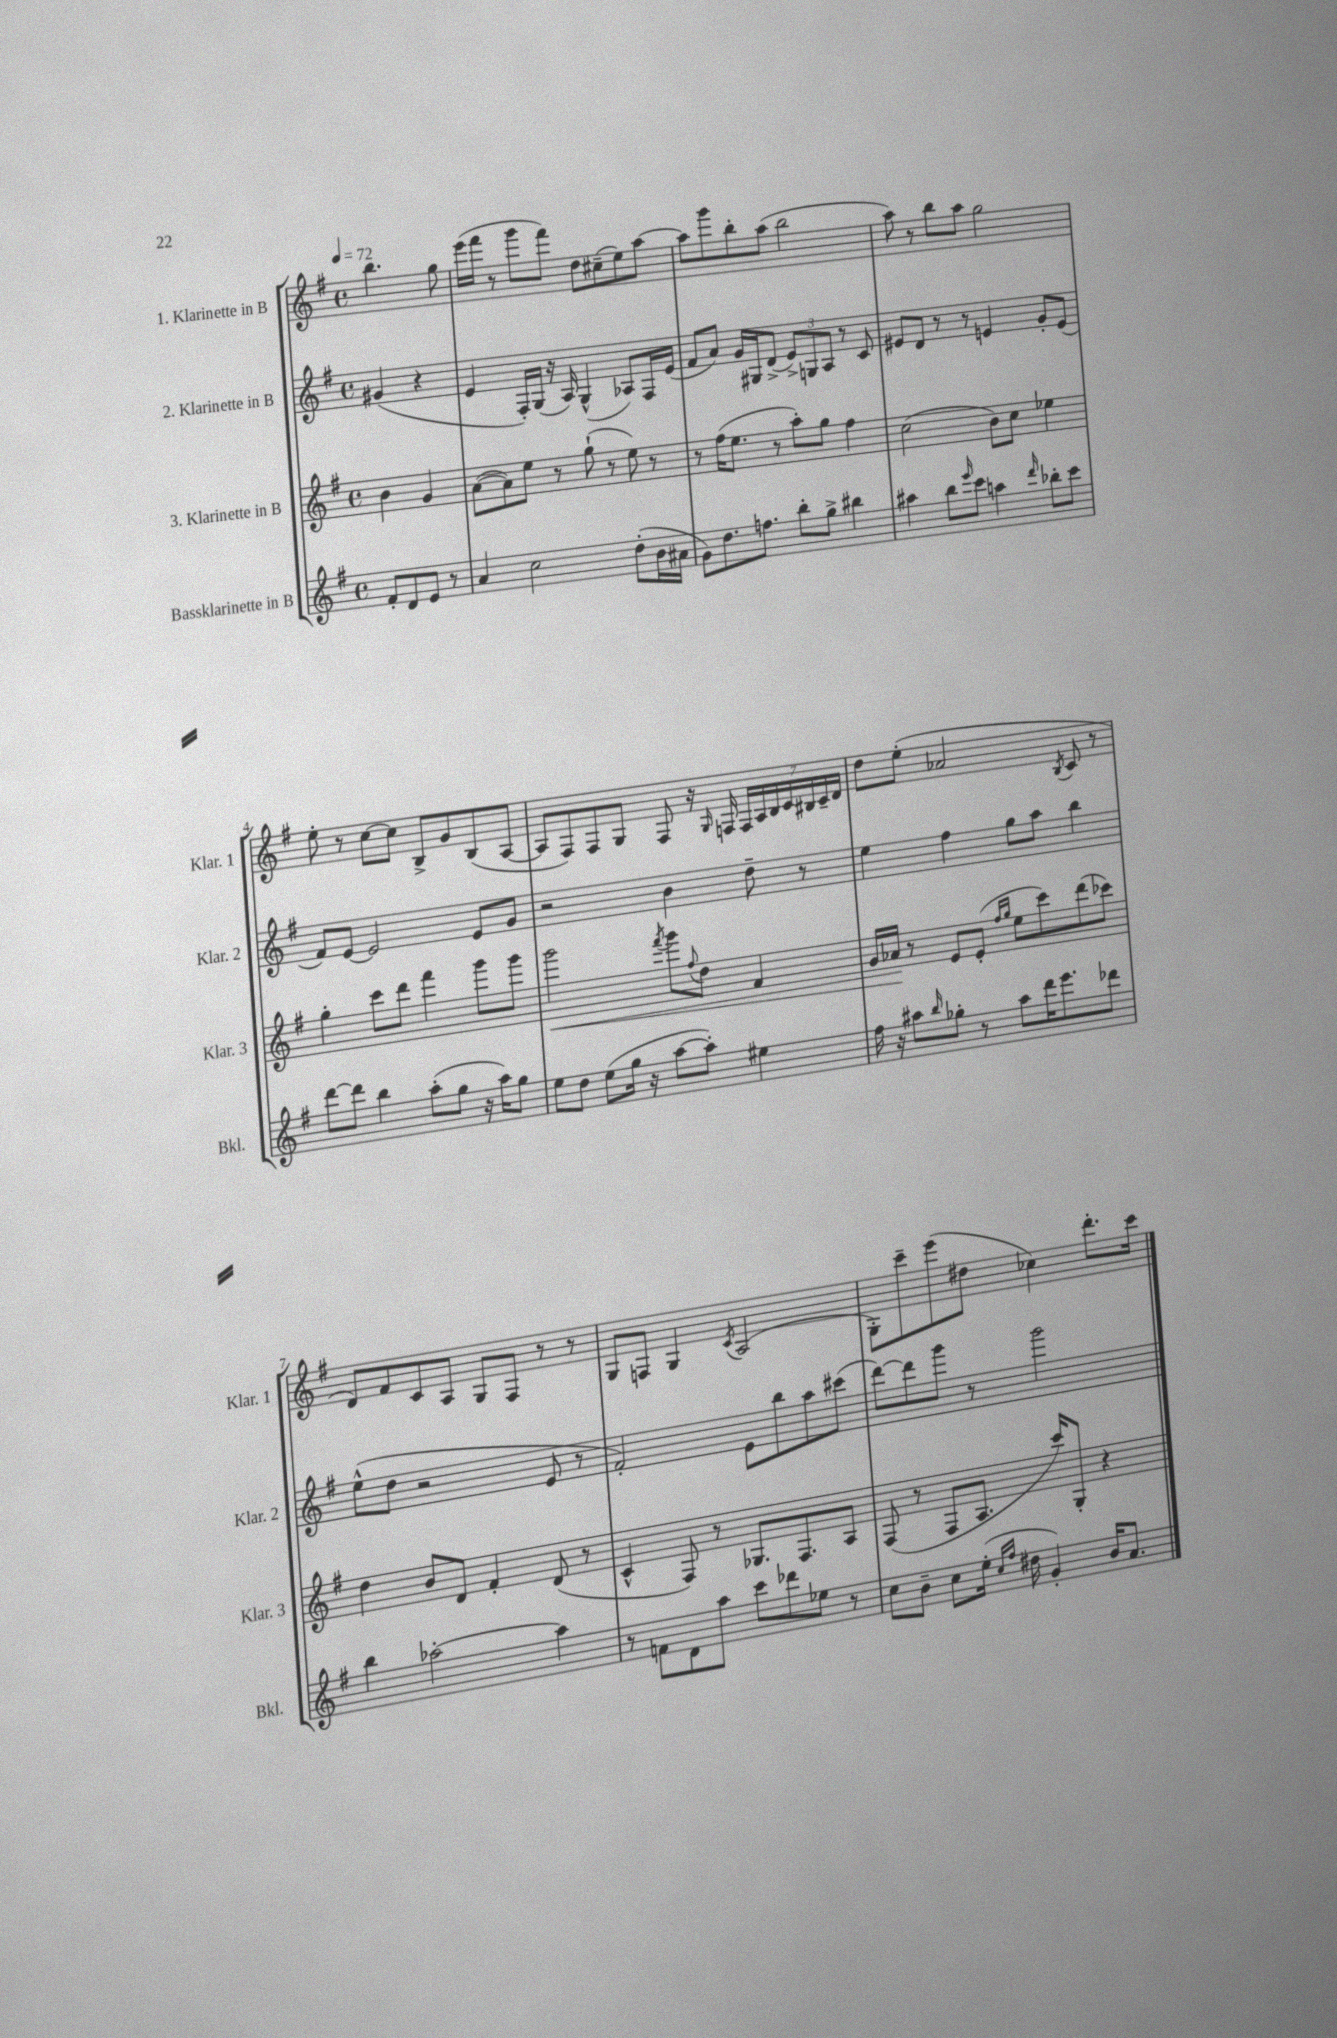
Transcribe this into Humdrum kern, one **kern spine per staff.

**kern	**kern	**kern	**kern
*staff4	*staff3	*staff2	*staff1
*clefG2	*clefG2	*clefG2	*clefG2
*k[f#]	*k[f#]	*k[f#]	*k[f#]
*M4/4	*M4/4	*M4/4	*M4/4
*met(c)	*met(c)	*met(c)	*met(c)
*MM72	*MM72	*MM72	*MM72
8f#'	4b	(4g#	4.bb
8d	.	.	.
8e	4g	4r	.
8r	.	.	8gg
=	=	=	=
4a	([8a	4e	(16eee
.	.	.	16fff#
.	8a])	.	8r
2cc	8ee	16F#')	8ggg
.	.	(16G	.
.	8r	16r	8fff#)
.	.	16A)	.
.	(8gg`	(4G^^	8dd
.	8r	.	(8cc#~
(8dd'	8ee)	8A-)	8ee)
16b	8r	16F#	[8aa
16a#	.	(16e	.
=	=	=	=
8g)	8r	8f#	8aa]
8.dd	(16ff#	8a)	8ggg
.	8.ee	.	.
.	.	16g	8bb'
8.ff	.	16G#	.
.	8r	(8d^	(8aa
8bb'	8aa')	12e^)	2bb
.	.	12G	.
8gg^	8gg	.	.
.	.	12A	.
4bb#	4ff#	8r	.
.	.	8c	.
=	=	=	=
4aa#	(2cc	8e#	8aa)
.	.	8d	8r
8bb	.	8r	8bb
16qqeee	.	.	.
8ccc	.	8r	8aa
4aa	8b)	4e	2gg
.	8cc	.	.
16qqddd	.	.	.
8bb-'	4ee-	8g'	.
8ccc	.	(8e	.
=	=	=	=
[8ddd	4gg'	8f#)	8ee'
8ddd]	.	[8e	8r
4bb	8ccc	2e]	[8cc
.	8ddd	.	8cc]
(8aa'	4fff#	.	8B^
8gg	.	.	8g
16r	8ggg	8e	(8B
16aa)	.	.	.
8gg	8ggg	8g	[8A
=	=	=	=
8ee	2ggg	2r	8A]
8dd	.	.	8F#)
(8ee	.	.	8F#
16gg	.	.	8G
16r	.	.	.
.	8qfff#	.	.
[8aa	8ggg	4b	8F#
.	8qqff#	.	.
8aa'])	8dd	.	16r
.	.	.	16qqG
.	.	.	16F
4ee#	4f#	8dd~	28F
.	.	.	28A
.	.	.	28B
.	.	.	28c
.	.	8r	.
.	.	.	28B#
.	.	.	28c~
.	.	.	28d
=	=	=	=
16ff#	16g	4ee	8dd
16r	16a-	.	.
8aa#	8r	.	(8ee'
16qqbb	.	.	.
8gg-'	8e	4ff#	2a-
8r	(8e'	.	.
.	16qqff#	.	.
.	16qqgg	.	.
8aa#	8ee	8gg	.
16ddd	8ccc)	8aa	.
8.eee	.	.	.
.	.	.	8qB
.	(8ddd	4bb	8c
8ddd-	8ccc-)	.	8r
=	=	=	=
4bb	4dd	(8ee^^	8d)
.	.	8dd	8f#
[2aa-'	8b	2r	8c
.	8d	.	8A
.	4f#'	.	8G
.	.	.	8F#
4aa-]	(8d	8e	8r
.	8r	8r	8r
=	=	=	=
8r	4c^^	2f#')	8G
8f	.	.	8F
8d	8F#)	.	4G
8aa	8r	.	.
.	.	.	8qc
8ccc	8.G-	8e	(2A
8ddd-	.	8bb	.
.	8.F#	.	.
8ee-	.	8aa	.
8r	8A	(8ccc#	.
=	=	=	=
8cc	(8F#	[8ddd)	8G')
8b~	8r	8ddd]	8ccc~
8cc	8F#	8ggg	(8eee
(16ee'	8.A	8r	8dd#
16qqcc	.	.	.
16qqff#	.	.	.
16dd#	.	.	.
4g')	.	2ggg	4cc-)
.	16ccc)	.	.
.	8G'	.	.
16b	4r	.	8.ddd'
8.a	.	.	.
.	.	.	16ccc
==	==	==	==
*-	*-	*-	*-
